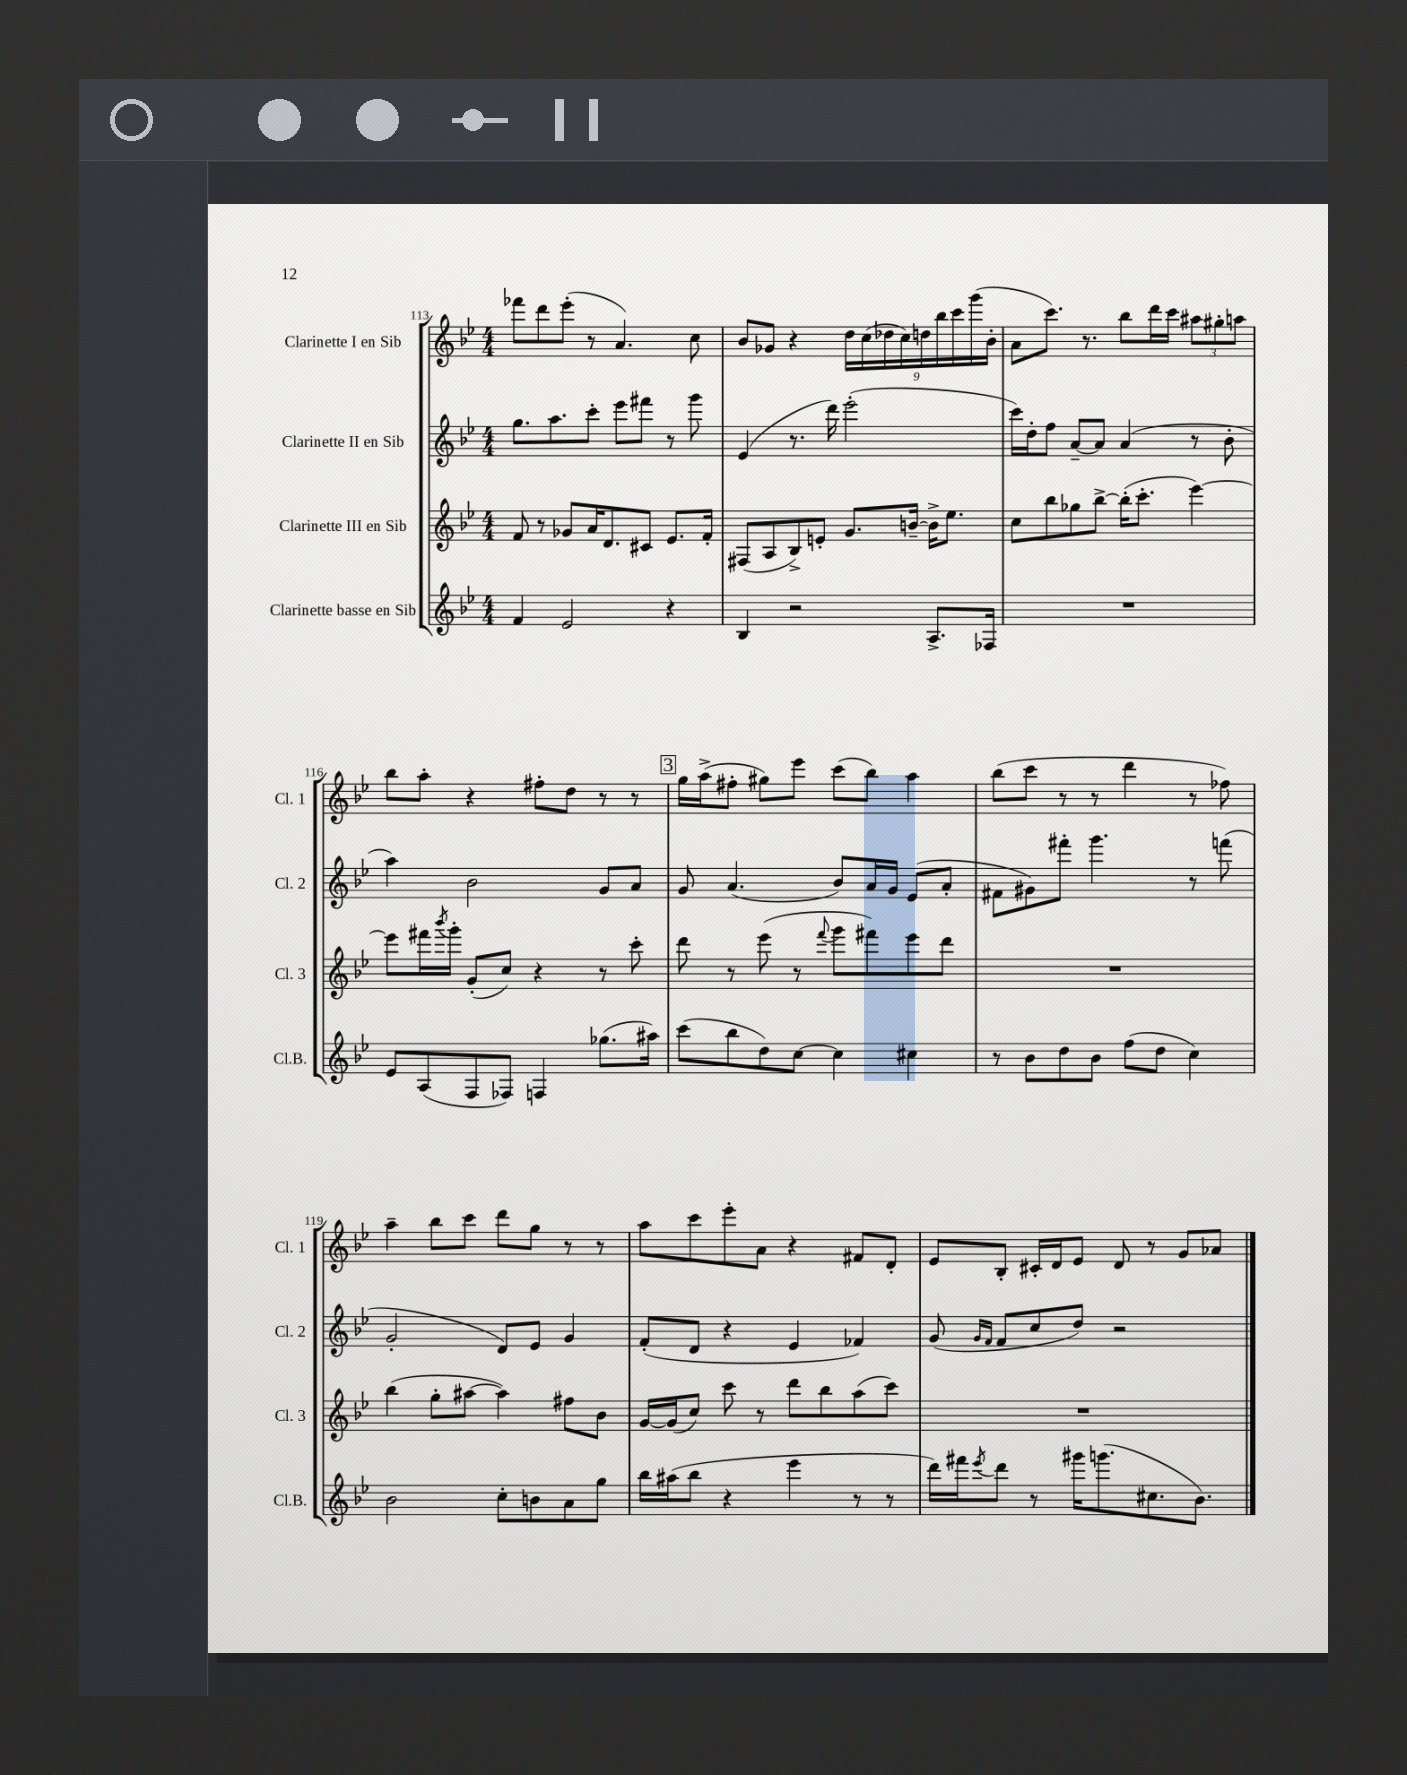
<<
\new StaffGroup <<
\new Staff = "s0" \with { instrumentName = "Clarinette I en Sib" shortInstrumentName = "Cl. 1" } {
    \clef treble \key bes \major \numericTimeSignature \time 4/4
    fes'''8 d'''8 ees'''8-.( r8 a'4.) c''8 |
    bes'8 ges'8 r4 \tuplet 9/8 { d''16 c''16( des''16 c''16) d''16 bes''16 c'''16 g'''16( bes'16-. } |
    a'8 c'''8.) r8. bes''8 d'''16 c'''16 \tuplet 3/2 { ais''8 gis''8-. a''8 } |
    bes''8 a''8-. r4 fis''8-. d''8 r8 r8 |
    \mark \markup { \box "3" } g''16 a''16->( fis''8-. gis''8) ees'''8 c'''8( bes''8) a''4 |
    bes''8( c'''8 r8 r8 d'''4 r8 fes''8) |
    a''4-- bes''8 c'''8 d'''8 g''8 r8 r8 |
    a''8 c'''8 ees'''8-. a'8 r4 fis'8 d'8-. |
    ees'8 bes8-. cis'16-. d'16 ees'8 d'8 r8 g'8 aes'8 \bar "|." |
}
\new Staff = "s1" \with { instrumentName = "Clarinette II en Sib" shortInstrumentName = "Cl. 2" } {
    \clef treble \key bes \major \numericTimeSignature \time 4/4
    g''8. a''8. c'''8-. ees'''8 fis'''8 r8 g'''8 |
    ees'4( r8. d'''16) ees'''2-.( |
    c'''16) d''16-. f''8 a'8~-- a'8 a'4( r8 bes'8-. |
    a''4) bes'2 g'8 a'8 |
    \mark \markup { \box "3" } g'8 a'4.( bes'8) a'16 g'16 ees'8( a'8-. |
    fis'8 gis'8) fis'''8-. g'''4. r8 f'''8( |
    g'2-. d'8) ees'8 g'4 |
    f'8-.( d'8 r4 ees'4 fes'4) |
    g'8( \grace { g'16 f'16 } f'8 c''8 d''8) r2 \bar "|." |
}
\new Staff = "s2" \with { instrumentName = "Clarinette III en Sib" shortInstrumentName = "Cl. 3" } {
    \clef treble \key bes \major \numericTimeSignature \time 4/4
    f'8 r8 ges'8 a'16 d'8. cis'8 ees'8. f'16-. |
    fis8( a8 bes8->) e'8-. g'8. b'16~-- b'16-> ees''8. |
    c''8 bes''8 ges''8 bes''8~-> bes''16-.( c'''8.-. ees'''4~) |
    ees'''8 fis'''16 \acciaccatura { bes'''8 } g'''16-. g'8-.( c''8) r4 r8 c'''8-. |
    \mark \markup { \box "3" } d'''8 r8 ees'''8( r8 \appoggiatura { f'''8 } g'''8 fis'''8) ees'''8 d'''8 |
    R1 |
    bes''4( g''8-. ais''8~ ais''4) fis''8 bes'8 |
    g'16~ g'16( c''8) c'''8 r8 d'''8 bes''8 a''8( c'''8) |
    R1 \bar "|." |
}
\new Staff = "s3" \with { instrumentName = "Clarinette basse en Sib" shortInstrumentName = "Cl.B." } {
    \clef treble \key bes \major \numericTimeSignature \time 4/4
    f'4 ees'2 r4 |
    bes4 r2 a8.-> fes16 |
    R1 |
    ees'8 a8( f8 fes8) f4 ges''8.( ais''16) |
    \mark \markup { \box "3" } c'''8( bes''8 d''8) c''8~ c''4 cis''4 |
    r8 bes'8 d''8 bes'8 f''8( d''8 c''4) |
    bes'2 c''8-. b'8 a'8 g''8 |
    bes''16 ais''16( bes''8 r4 ees'''4 r8 r8 |
    d'''16) fis'''16 \acciaccatura { ees'''8 } d'''8 r8 gis'''16 g'''8.( cis''8. bes'8.) \bar "|." |
}
>>
>>
\layout { \context { \Score currentBarNumber = #113 } }
